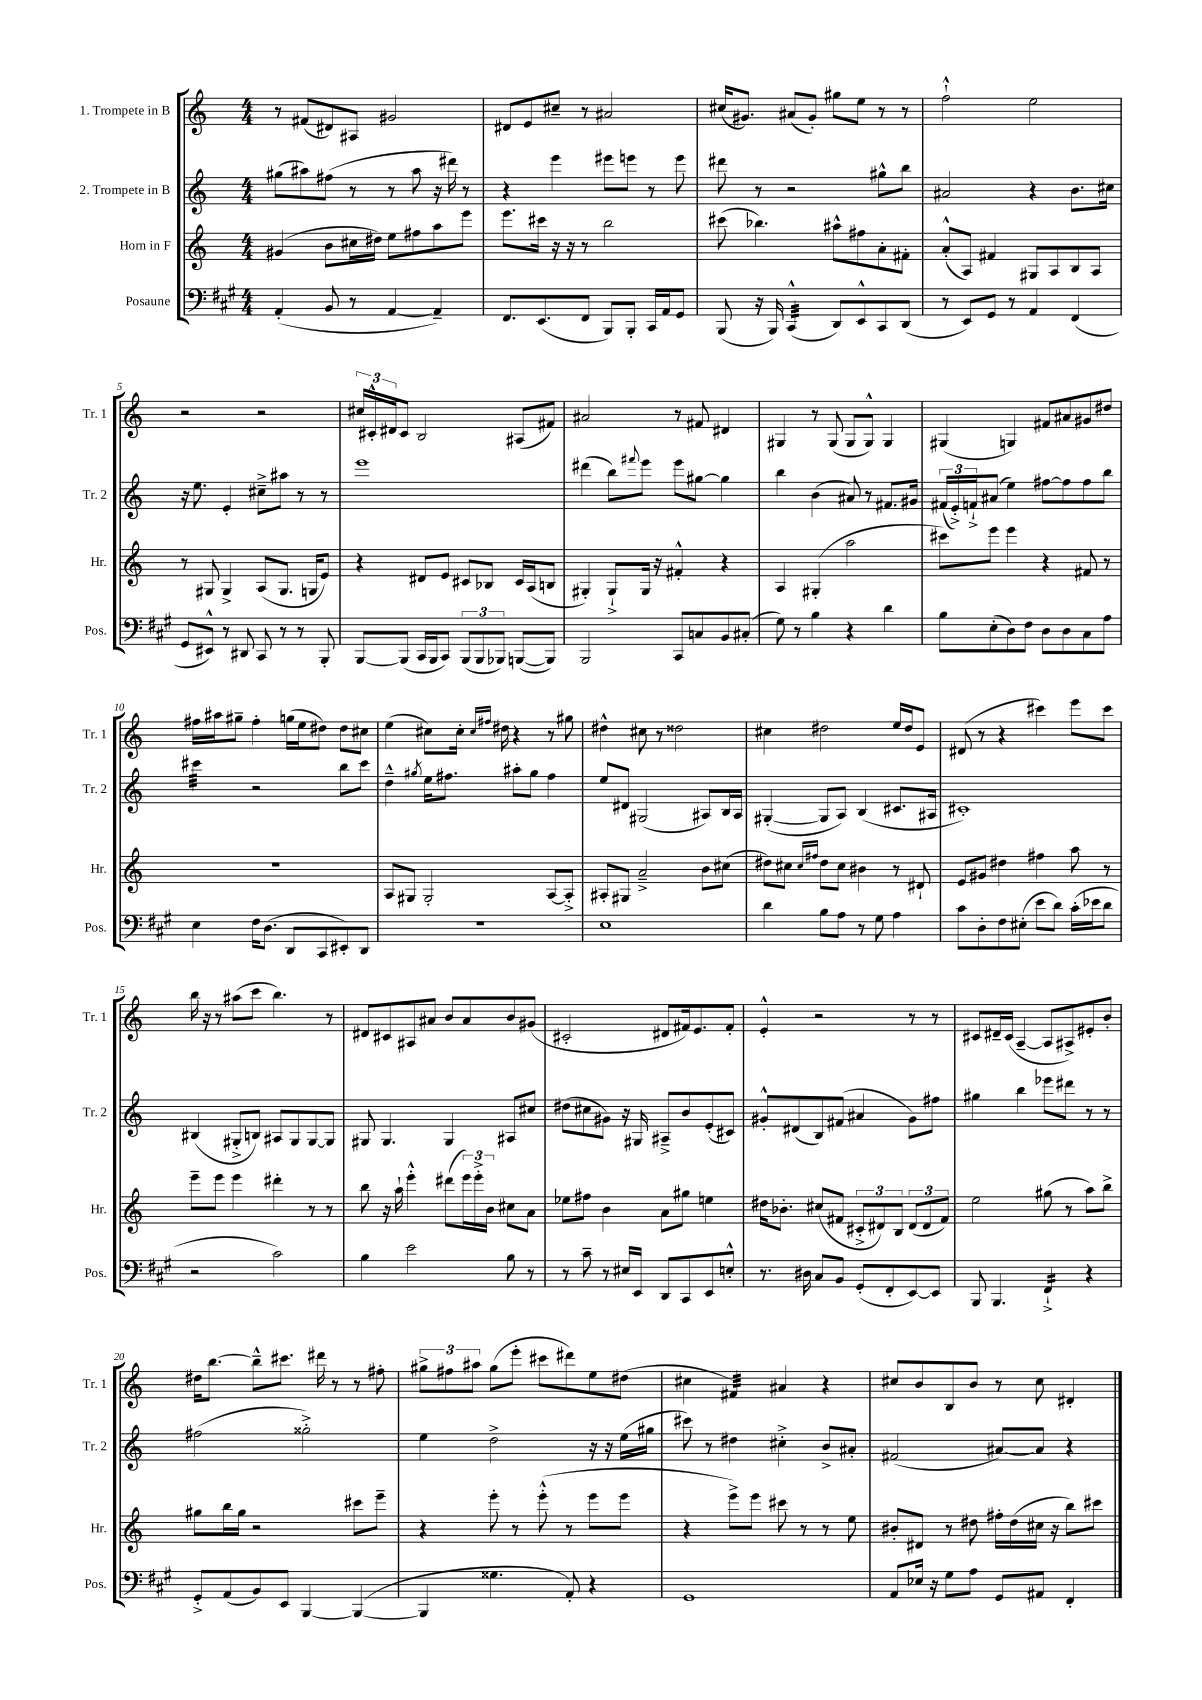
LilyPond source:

<<
\new StaffGroup <<
\new Staff = "s0" \with { instrumentName = "1. Trompete in B" shortInstrumentName = "Tr. 1" } {
    \clef treble \key c \major \numericTimeSignature \time 4/4
    r8 fis'8( dis'8) ais8 gis'2 |
    dis'8 e'8 cis''8-- r8 ais'2 |
    cis''16( gis'8.) ais'8( gis'8-.) gis''8 e''8 r8 r8 |
    f''2-!-^ e''2 |
    r2 r2 |
    \tuplet 3/2 { cis''16 cis'16-.-^ dis'16 } cis'8 b2 ais8( fis'8) |
    ais'2 r8 fis'8 dis'4 |
    gis4 r8 gis8( gis8 gis8-^) gis4 |
    gis4( g4) fis'8 ais'8 gis'8 dis''8 |
    fis''16 ais''16 gis''8-- fis''4-. g''16( e''16 dis''8) dis''8 cis''8 |
    e''4( cis''8) cis''16-. \grace { cis''16 fis''16 } dis''16 r4 r8 gis''8 |
    dis''4-^ cis''8 r8 disis''2 |
    cis''4 dis''2 e''16 dis''16 e'8 |
    dis'8( r8 r4 cis'''4) e'''8 cis'''8 |
    b''16 r16 r8 ais''8( c'''8 b''4.) r8 |
    dis'8 cis'8 ais8 ais'8 b'8 ais'8 b'8 gis'8( |
    cis'2-. dis'8 fis'16) e'8. fis'8-. |
    e'4-.-^ r2 r8 r8 |
    cis'8 dis'16-- cis'16( a4~-- a8 ais8->) eis'8-. b'8-. |
    dis''16 b''8.~ b''8---^ cis'''8. dis'''16 r8 r8 fis''8-. |
    \tuplet 3/2 { gis''8-> fis''8 ais''8 } gis''8( e'''8-. cis'''8 dis'''8) e''8 dis''8( |
    cis''4 fis'4:32) ais'4 r4 |
    cis''8 b'8 b8 b'8 r8 cis''8 dis'4-. \bar "|." |
}
\new Staff = "s1" \with { instrumentName = "2. Trompete in B" shortInstrumentName = "Tr. 2" } {
    \clef treble \key c \major \numericTimeSignature \time 4/4
    gis''8( ais''8) fis''8( r8 r8 ais''8 r16 dis'''16) r8 |
    r4 e'''4 eis'''8 e'''8 r8 e'''8 |
    dis'''8 r8 r2 gis''8-^ b''8 |
    ais'2 r4 b'8. cis''16 |
    r16 e''8. e'4-. cis''8---> ais''8 r8 r8 |
    e'''1 |
    dis'''4( b''8) \appoggiatura { fis'''8 } e'''8 e'''8 gis''8~ gis''4 |
    b''4 b'4( ais'8) r8 fis'8. gis'16 |
    \tuplet 3/2 { fis'16( e'16-.->) f'16-!-> } ais'8( e''4) fis''8~ fis''8 fis''8 b''8 |
    cis'''4:32 r2 b''8 cis'''8 |
    d''4---^ \acciaccatura { gis''8 } e''16 fis''8. ais''8-. gis''8 fis''4 |
    e''8 dis'8 gis2( ais8) b16 ais16 |
    gis4~-.( gis8 a8) b4( cis'8. ais16 |
    cis'1-.) |
    bis4( gis8-.-> b8) ais8 gis8 gis8~ gis8 |
    gis8 gis4. gis4 ais8 cis''8 |
    dis''8( cis''8 gis'8) r16 gis16 ais8---> b'8 e'8-.( cis'8) |
    gis'8-.-^ dis'8( b8) fis'8( ais'4 gis'8) fis''8 |
    gis''4 b''4 ees'''8 dis'''8 r8 r8 |
    fis''2( gisis''2-.->) |
    e''4 d''2-> r16 r16 e''16( gis''16 |
    cis'''8) r8 dis''4 cis''4-.-> b'8-> ais'8-. |
    fis'2( ais'8~) ais'8 r4 \bar "|." |
}
\new Staff = "s2" \with { instrumentName = "Horn in F" shortInstrumentName = "Hr." } {
    \clef treble \key c \major \numericTimeSignature \time 4/4
    gis'4( b'8 cis''16 dis''16) e''8 fis''8 a''8 e'''8 |
    e'''8. cis'''16 r16 r16 r8 b''2 |
    cis'''8( bes''4.) ais''8-^ fis''8 a'8-. fis'8-. |
    a'8-.-^( a8) fis'4 gis8 a8 b8 a8 |
    r8 gis8 gis4-> a8( gis8. g16 e'8) |
    r4 dis'8 e'8 cis'8 bes8 cis'16 a16( b8 |
    gis4-.) gis8-!-> gis16 r16 fis'4-.-^ r4 |
    a4 gis4-.( a''2 |
    cis'''8) e'''8 e'''4 r4 fis'8 r8 |
    R1 |
    a8 gis8 gis2-. a8~ a8-.-> |
    ais8-. gis8 a'2---> b'8 cis''8( |
    dis''8) cis''8 \grace { cis''16 fis''16 } dis''8 cis''8 bis'4 r8 dis'8-! |
    e'8 gis'8 dis''4 fis''4 a''8 r8 |
    e'''8-- e'''8 e'''4 dis'''4-. r8 r8 |
    b''8 r16 a''16-! e'''4-.-^ dis'''8( \tuplet 3/2 { e'''16) e'''16-.-> b'16 } cis''8 a'8 |
    ees''8 fis''8 b'4 a'8 gis''8 e''4 |
    dis''16 bes'8.-. cis''8( fis'8 \tuplet 3/2 { cis'8-.-> dis'8) b8 } \tuplet 3/2 { dis'8( dis'8 fis'8) } |
    e''2 gis''8( r8 a''8) b''8-> |
    gis''8 b''16 gis''16 r2 cis'''8 e'''8-- |
    r4 e'''8-. r8 e'''8-.-^( r8 e'''8 e'''8 |
    r4 e'''8->) e'''8 cis'''8 r8 r8 e''8 |
    bis'8-. dis'8 r8 dis''8 fis''16-. dis''16( cis''16 r16 b''8) cis'''8 \bar "|." |
}
\new Staff = "s3" \with { instrumentName = "Posaune" shortInstrumentName = "Pos." } {
    \clef bass \key a \major \numericTimeSignature \time 4/4
    a,4-.( b,8 r8 a,4~ a,4--) |
    fis,8. e,8.( fis,8 b,,8) b,,8-. cis,16 a,16 gis,8 |
    b,,8( r16 b,,16) cis,4:32-^( d,8) e,8-^ cis,8 d,8( |
    r8 e,8) gis,8 r8 a,4 fis,4( |
    gis,8 eis,8-^) r8 dis,8 cis,8 r8 r8 b,,8-. |
    b,,8~ b,,8( cis,16 b,,16 cis,8) \tuplet 3/2 { b,,8( b,,8 bes,,8) } b,,8~( b,,8) |
    b,,2 cis,8 c8 b,8 cis8-.( |
    gis8) r8 b4 r4 d'4 |
    b8 e8-.( d8) fis8 d8 d8 cis8 a8 |
    e4 fis16 d8.( d,8 cis,8 eis,8-.) d,8 |
    R1 |
    e1 |
    d'4 b8 a8 r8 gis8 a4 |
    cis'8 d8-. fis8 eis8-.( e'8 d'8) cis'16-.( ees'16 d'8 |
    r2 cis'2) |
    b4 e'2 b8 r8 |
    r8 cis'8-- r8 eis16 e,16 d,8 cis,8 e,8 e8-.-^ |
    r8. dis16 cis8 b,8 gis,8-.( fis,8-. e,8~) e,8 |
    b,,8 b,,4. fis,4:16-!-> r4 |
    gis,8-.-> a,8( b,8) e,8 b,,4~ b,,4~( |
    b,,4 gisis4. a,8-.) r4 |
    gis,1 |
    a,8 ees16 r16 gis8 a8 gis,8 ais,8 fis,4-. \bar "|." |
}
>>
>>
